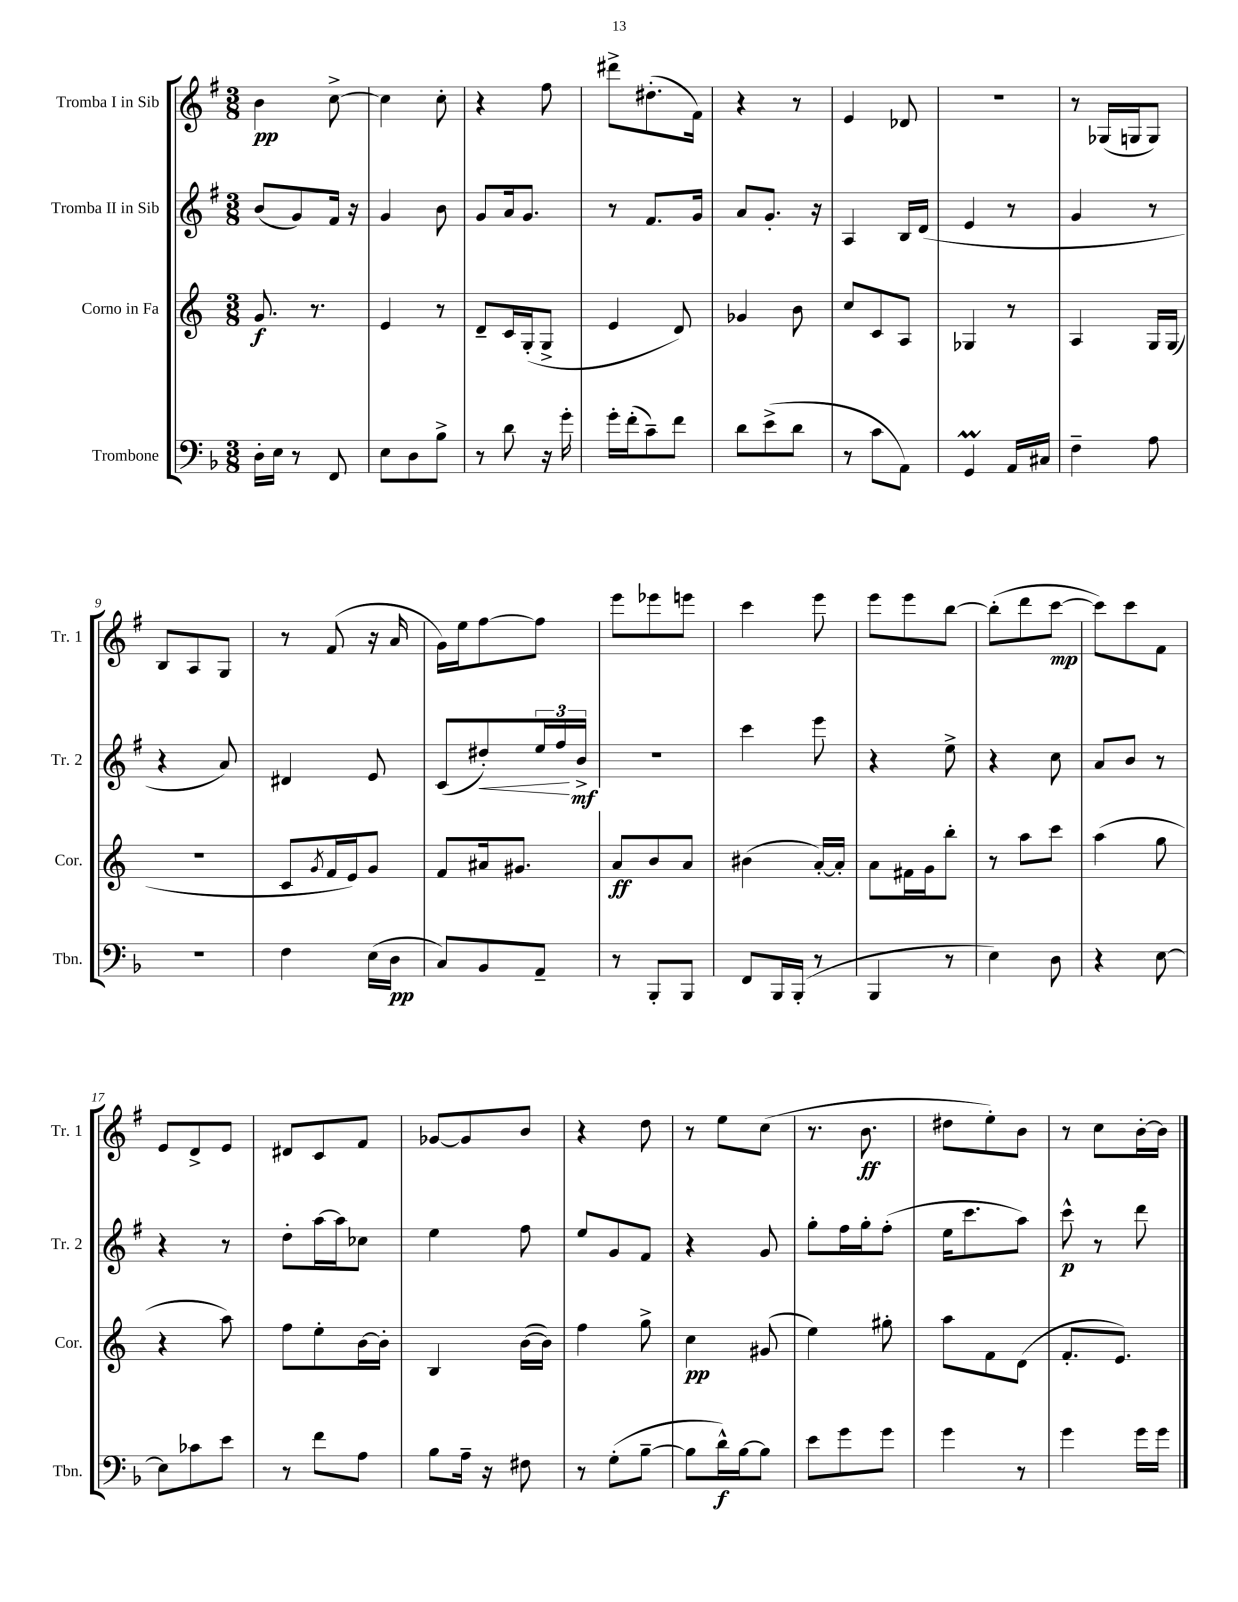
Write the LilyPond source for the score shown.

<<
\new StaffGroup <<
\new Staff = "s0" \with { instrumentName = "Tromba I in Sib" shortInstrumentName = "Tr. 1" } {
    \clef treble \key g \major \numericTimeSignature \time 3/8
    b'4\pp c''8~-> |
    c''4 c''8-. |
    r4 fis''8 |
    dis'''8-> dis''8.-.( fis'16) |
    r4 r8 |
    e'4 des'8 |
    R4. |
    r8 ges16( g16 g8) |
    b8 a8 g8 |
    r8 fis'8( r16 a'16 |
    g'16) e''16 fis''8~ fis''8 |
    e'''8 ees'''8 e'''8 |
    c'''4 e'''8 |
    e'''8 e'''8 b''8~ |
    b''8-.( d'''8 c'''8~\mp |
    c'''8) c'''8 fis'8 |
    e'8 d'8-> e'8 |
    dis'8 c'8 fis'8 |
    ges'8~ ges'8 b'8 |
    r4 d''8 |
    r8 e''8 c''8( |
    r8. b'8.\ff |
    dis''8 e''8-.) b'8 |
    r8 c''8 b'16~-. b'16 \bar "|." |
}
\new Staff = "s1" \with { instrumentName = "Tromba II in Sib" shortInstrumentName = "Tr. 2" } {
    \clef treble \key g \major \numericTimeSignature \time 3/8
    b'8( g'8) fis'16 r16 |
    g'4 b'8 |
    g'8 a'16 g'8. |
    r8 fis'8. g'16 |
    a'8 g'8.-. r16 |
    a4 b16 d'16( |
    e'4 r8 |
    g'4 r8 |
    r4 a'8) |
    dis'4 e'8 |
    c'8( dis''8-.\<) \tuplet 3/2 { e''16 fis''16\! b'16->\mf } |
    R4. |
    c'''4 e'''8 |
    r4 e''8-> |
    r4 c''8 |
    a'8 b'8 r8 |
    r4 r8 |
    d''8-. a''16~ a''16 ces''8 |
    e''4 fis''8 |
    e''8 g'8 fis'8 |
    r4 g'8 |
    g''8-. fis''16 g''16-. fis''8-.( |
    e''16 c'''8. a''8) |
    c'''8-^\p r8 d'''8 \bar "|." |
}
\new Staff = "s2" \with { instrumentName = "Corno in Fa" shortInstrumentName = "Cor." } {
    \clef treble \key c \major \numericTimeSignature \time 3/8
    g'8.\f r8. |
    e'4 r8 |
    d'8-- c'16 g16-.( g8-> |
    e'4 d'8) |
    ges'4 b'8 |
    c''8 c'8 a8 |
    ges4 r8 |
    a4 g16 g16( |
    R4. |
    c'8 \acciaccatura { g'8 } f'16 e'16) g'8 |
    f'8 ais'16 gis'8. |
    a'8\ff b'8 a'8 |
    bis'4( a'16~-.) a'16-. |
    a'8 fis'16 g'16 b''8-. |
    r8 a''8 c'''8 |
    a''4( g''8 |
    r4 a''8) |
    f''8 e''8-. b'16~ b'16-. |
    b4 b'16~( b'16) |
    f''4 g''8-> |
    c''4\pp gis'8( |
    e''4) gis''8-. |
    a''8 f'8 d'8( |
    f'8.-. e'8.) \bar "|." |
}
\new Staff = "s3" \with { instrumentName = "Trombone" shortInstrumentName = "Tbn." } {
    \clef bass \key f \major \numericTimeSignature \time 3/8
    d16-. e16 r8 f,8 |
    e8 d8 bes8-> |
    r8 d'8 r16 g'16-. |
    g'16-. f'16-.( c'8--) f'8 |
    d'8 e'8->( d'8 |
    r8 c'8 a,8) |
    g,4\prall a,16 cis16 |
    f4-- a8 |
    R4. |
    f4 e16( d16\pp |
    c8) bes,8 a,8-- |
    r8 bes,,8-. bes,,8 |
    f,8 bes,,16 bes,,16-.( r8 |
    bes,,4 r8 |
    e4) d8 |
    r4 e8~ |
    e8 ces'8 e'8 |
    r8 f'8 a8 |
    bes8 a16-- r16 fis8 |
    r8 g8-.( bes8~-- |
    bes8 d'16-^\f) bes16~ bes8 |
    e'8 g'8 g'8 |
    g'4 r8 |
    g'4 g'16 g'16 \bar "|." |
}
>>
>>
